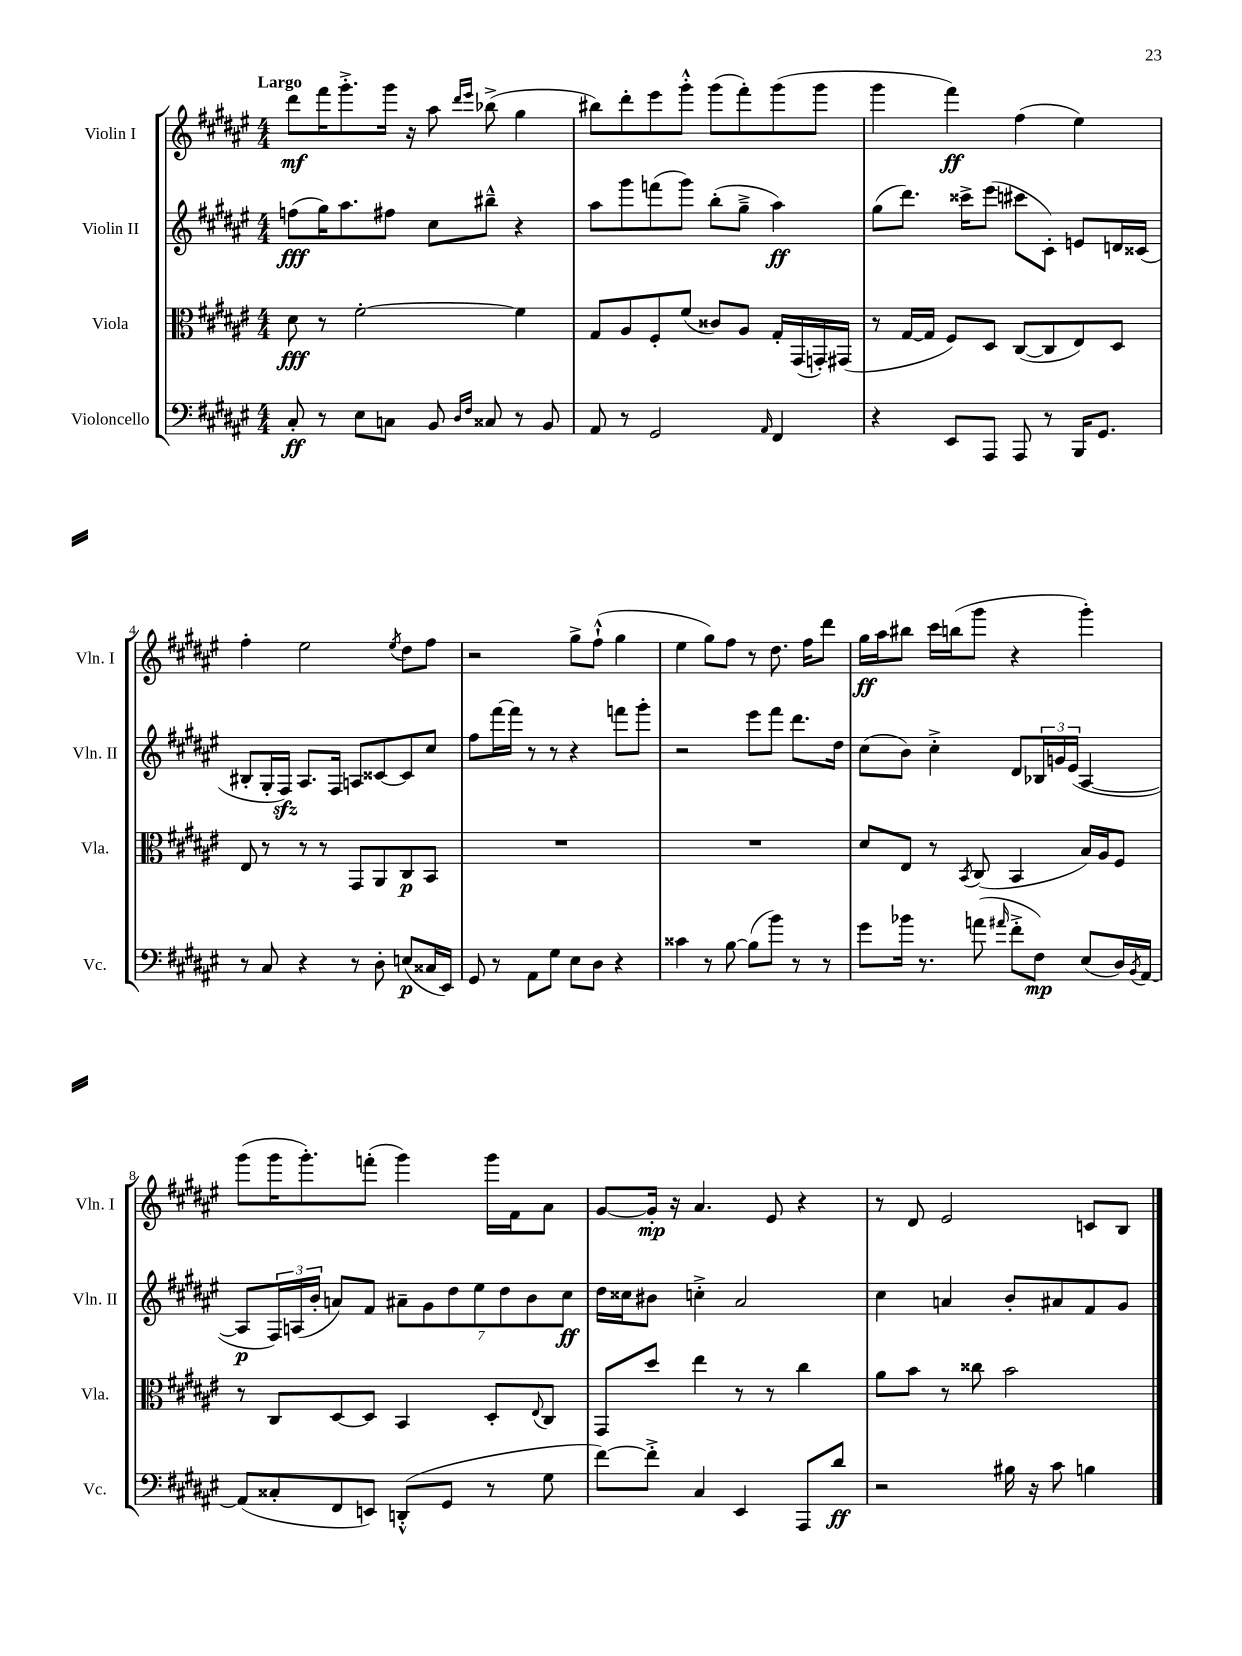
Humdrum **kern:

**kern	**dynam	**kern	**dynam	**kern	**dynam	**kern	**dynam
*part4	*part4	*part3	*part3	*part2	*part2	*part1	*part1
*staff4	*staff4	*staff3	*staff3	*staff2	*staff2	*staff1	*staff1
*I"Violoncello	*	*I"Viola	*	*I"Violin II	*	*I"Violin I	*
*I'Vc.	*	*I'Vla.	*	*I'Vln. II	*	*I'Vln. I	*
*clefF4	*	*clefC3	*	*clefG2	*	*clefG2	*
*k[f#c#g#d#a#e#]	*	*k[f#c#g#d#a#e#]	*	*k[f#c#g#d#a#e#]	*	*k[f#c#g#d#a#e#]	*
*M4/4	*	*M4/4	*	*M4/4	*	*M4/4	*
=1	=1	=1	=1	=1	=1	=1	=1
!	!	!	!	!	!	!LO:TX:a:B:t=Largo	!
8C#'/	ff	8d#\	fff	(8ffn\L	fff	8ddd#\L	mf
8r	.	8r	.	16gg#\K)	.	16fff#\K	.
.	.	.	.	8.aa#\	.	8.ggg#'^\	.
8E#\L	.	[2f#'\	.	.	.	.	.
8Cn\J	.	.	.	8ff#X\J	.	16ggg#\Jk	.
.	.	.	.	.	.	16r	.
8BB/	.	.	.	8cc#\L	.	8aa#\	.
16qqD#/LL	.	.	.	.	.	16qqddd#/LL	.
16qqF#/JJ	.	.	.	.	.	16qqeee#/JJ	.
8C##X/	.	.	.	8bb#X~^^\J	.	(8bb-X^\	.
8r	.	4f#\]	.	4r	.	4gg#\	.
8BB/	.	.	.	.	.	.	.
=2	=2	=2	=2	=2	=2	=2	=2
8AA#/	.	8G#/L	.	8aa#\L	.	8bb#X\L)	.
8r	.	8A#/	.	8ggg#\	.	8ddd#'\	.
2GG#/	.	8F#'/	.	(8fffn\	.	8eee#\	.
.	.	(8f#/J	.	8ggg#\J)	.	8ggg#'^^\J	.
.	.	8c##X/L)	.	(8bb'\L	.	(8ggg#\L	.
.	.	8A#/J	.	8gg#~^\J	.	8fff#'\)	.
16qqAA#/	.	.	.	.	.	.	.
4FF#/	.	16G#'/LL	.	4aa#\)	ff	(8ggg#\	.
.	.	(16GG#/	.	.	.	.	.
.	.	16GGn'/)	.	.	.	8ggg#\J	.
.	.	(16GG#X/JJ	.	.	.	.	.
=3	=3	=3	=3	=3	=3	=3	=3
4r	.	8r	.	(8gg#\L	.	4ggg#\	.
.	.	[16G#/LL	.	8.ddd#\J)	.	.	.
.	.	16G#/JJ]	.	.	.	.	.
8EE#/L	.	8F#/L)	.	.	.	4fff#\)	ff
.	.	.	.	16ccc##X^\KL	.	.	.
8AAA#/J	.	8D#/J	.	(8eee#\J	.	.	.
8AAA#/	.	([8C#/L	.	8ccc#X\L	.	(4ff#\	.
8r	.	8C#/]	.	8c#'\J)	.	.	.
16BBB/KL	.	8E#/)	.	8en/L	.	4ee#\)	.
8.GG#/J	.	.	.	.	.	.	.
.	.	8D#/J	.	16dn/L	.	.	.
.	.	.	.	(16c##X/JJ	.	.	.
!!LO:LB:g=z
=4	=4	=4	=4	=4	=4	=4	=4
8r	.	8E#/	.	8B#X'/L	.	4ff#'\	.
8C#/	.	8r	.	16G#'/L	.	.	.
.	.	.	.	16F#zz/JJ)	.	.	.
4r	.	8r	.	8.A#/L	.	2ee#\	.
.	.	8r	.	.	.	.	.
.	.	.	.	16F#/Jk	.	.	.
8r	.	8GG#/L	.	8An/L	.	.	.
8D#'\	.	8AA#/	.	[8c##X/	.	.	.
.	.	.	.	.	.	8qee#/	.
(8En/L	p	8C#/	p	8c##/]	.	8dd#\L	.
16C##X/L	.	8BB/J	.	8cc#/J	.	8ff#\J	.
16EE#/JJ)	.	.	.	.	.	.	.
=5	=5	=5	=5	=5	=5	=5	=5
8GG#/	.	1r	.	8ff#\L	.	2r	.
8r	.	.	.	[16fff#\L	.	.	.
.	.	.	.	16fff#\JJ]	.	.	.
8AA#\L	.	.	.	8r	.	.	.
8G#\J	.	.	.	8r	.	.	.
8E#\L	.	.	.	4r	.	8gg#^\L	.
8D#\J	.	.	.	.	.	(8ff#`^^\J	.
4r	.	.	.	8fffn\L	.	4gg#\	.
.	.	.	.	8ggg#'\J	.	.	.
=6	=6	=6	=6	=6	=6	=6	=6
4c##X\	.	1r	.	2r	.	4ee#\	.
8r	.	.	.	.	.	8gg#\L)	.
[8B\	.	.	.	.	.	8ff#\J	.
(8B\L]	.	.	.	8eee#\L	.	8r	.
8b\J)	.	.	.	8fff#\J	.	8.dd#\	.
8r	.	.	.	8.ddd#\L	.	.	.
.	.	.	.	.	.	16ff#\KL	.
8r	.	.	.	.	.	8ddd#\J	.
.	.	.	.	16dd#\Jk	.	.	.
=7	=7	=7	=7	=7	=7	=7	=7
8g#\L	.	8d#/L	.	(8cc#\L	.	16gg#\LL	ff
.	.	.	.	.	.	16aa#\J	.
16b-X\Jk	.	8E#/J	.	8b\J)	.	8bb#X\J	.
8.r	.	.	.	.	.	.	.
.	.	8r	.	4cc#'^\	.	16ccc#\LL	.
.	.	.	.	.	.	(16bbn\J	.
.	.	8qBB/	.	.	.	.	.
(8an\	.	(8C#/	.	.	.	8ggg#\J	.
16qqa#X/	.	.	.	.	.	.	.
8f#'^\L	.	4BB/	.	8d#/L	.	4r	.
8F#\J)	mp	.	.	24B-X/L	.	.	.
.	.	.	.	24gn/	.	.	.
.	.	.	.	(24e#/JJ	.	.	.
(8E#/L	.	16B/LL)	.	[4A#/	.	4ggg#'\)	.
.	.	16A#/J	.	.	.	.	.
16D#/L)	.	8F#/J	.	.	.	.	.
8qBB/	.	.	.	.	.	.	.
[16AA#/JJ	.	.	.	.	.	.	.
!!LO:LB:g=z
=8	=8	=8	=8	=8	=8	=8	=8
(8AA#/L]	.	8r	.	8A#/L]	p	(8ggg#\L	.
8C##X'/	.	8C#/L	.	24F#/L)	.	16ggg#\K	.
.	.	.	.	(24An/	.	.	.
.	.	.	.	.	.	8.ggg#'\)	.
.	.	.	.	24b'/JJ	.	.	.
8FF#/	.	[8D#/	.	8an/L)	.	.	.
8EEn/J)	.	8D#/J]	.	8f#/J	.	(8fffn'\J	.
(8DDn'^^/L	.	4BB/	.	14a#X~\L	.	4ggg#\)	.
.	.	.	.	14g#\	.	.	.
8GG#/J	.	.	.	.	.	.	.
.	.	.	.	14dd#\	.	.	.
.	.	.	.	14ee#\	.	.	.
8r	.	8D#'/L	.	.	.	16ggg#\LL	.
.	.	.	.	14dd#\	.	.	.
.	.	.	.	.	.	16f#\J	.
.	.	.	.	14b\	.	.	.
.	.	8qqE#/	.	.	.	.	.
8G#\	.	8C#/J	.	.	.	8a#\J	.
.	.	.	.	14cc#\J	ff	.	.
=9	=9	=9	=9	=9	=9	=9	=9
[8f#\L)	.	8GG#/L	.	16dd#\LL	.	[8g#/L	.
.	.	.	.	16cc##X\J	.	.	.
8f#'^\J]	.	8dd#/J	.	8b#X\J	.	16g#'/Jk]	mp
.	.	.	.	.	.	16r	.
4C#/	.	4ee#\	.	4ccn'^\	.	4.a#/	.
4EE#/	.	8r	.	2a#/	.	.	.
.	.	8r	.	.	.	8e#/	.
8AAA#/L	.	4cc#\	.	.	.	4r	.
8d#/J	ff	.	.	.	.	.	.
=10	=10	=10	=10	=10	=10	=10	=10
2r	.	8a#\L	.	4cc#\	.	8r	.
.	.	8b\J	.	.	.	8d#/	.
.	.	8r	.	4an/	.	2e#/	.
.	.	8cc##X\	.	.	.	.	.
16B#X\	.	2b\	.	8b'/L	.	.	.
16r	.	.	.	.	.	.	.
8c#\	.	.	.	8a#X/	.	.	.
4Bn\	.	.	.	8f#/	.	8cn/L	.
.	.	.	.	8g#/J	.	8B/J	.
==	==	==	==	==	==	==	==
*-	*-	*-	*-	*-	*-	*-	*-
